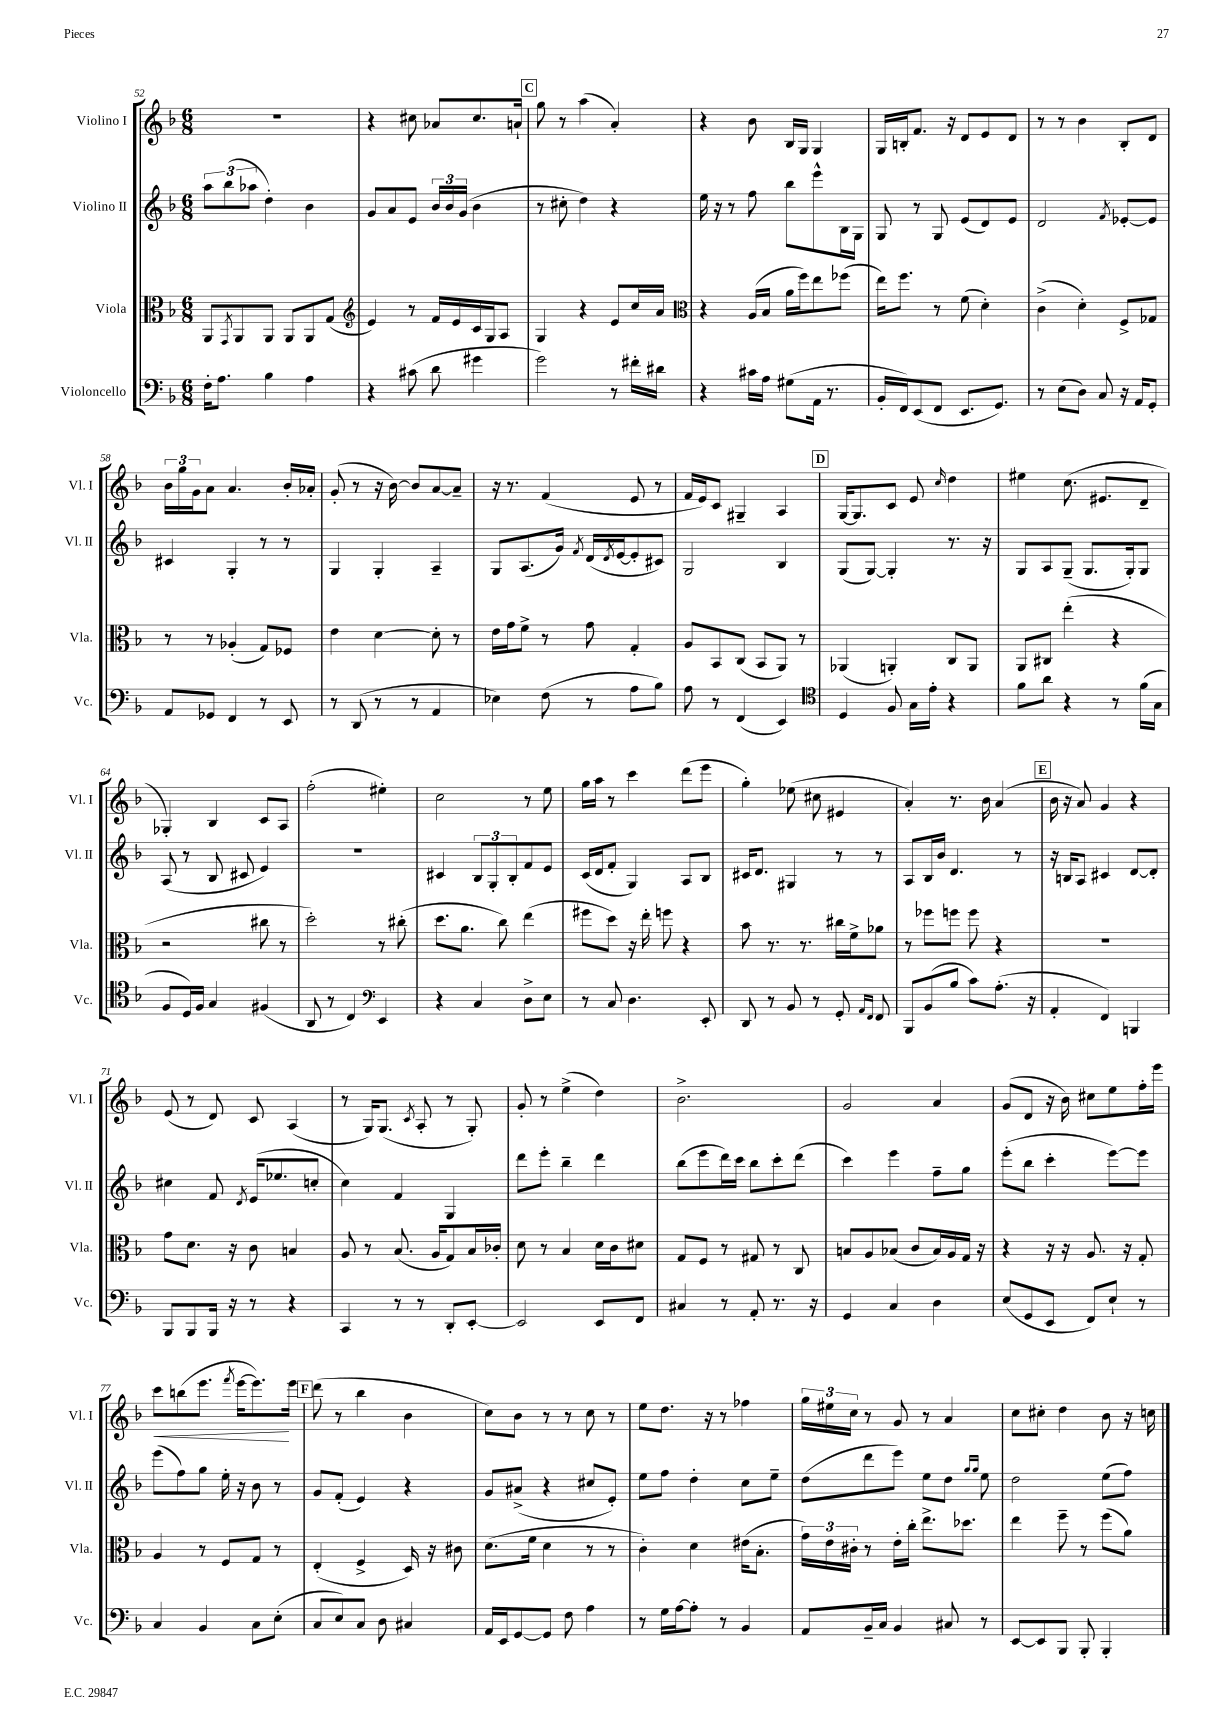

**kern	**kern	**kern	**kern
*staff4	*staff3	*staff2	*staff1
*clefF4	*clefC3	*clefG2	*clefG2
*k[b-]	*k[b-]	*k[b-]	*k[b-]
*M6/8	*M6/8	*M6/8	*M6/8
16F'	8AA	12aa	2.r
8.A	.	.	.
.	.	(12bb-	.
.	8qGG	.	.
.	8AA	.	.
.	.	12aa-	.
4B-	8AA	4dd')	.
.	8AA	.	.
4A	8AA	4b-	.
.	(8G	.	.
=	=	=	=
*	*clefG2	*	*
4r	4e)	8g	4r
.	.	8a	.
(8c#	8r	8e	8cc#
8d	16f	24b-	8a-
.	.	24b-	.
.	16e	.	.
.	.	(24g	.
4g#	16c	4b-	8.cc#
.	16G	.	.
.	8A	.	.
.	.	.	16a`
=	=	=	=
2g)	4G	8r	8gg
.	.	8cc#'	8r
.	4r	4dd)	(4aa
8r	8e	4r	4a')
16f#'	16cc	.	.
16d#	16a	.	.
=	=	=	=
*	*clefC3	*	*
4r	4r	16ee	4r
.	.	16r	.
.	.	8r	.
16c#	(16A	8ff	8b-
16A	16B-	.	.
(8G#	16a	8bb-	16B-
.	16ff)	.	16G
16AA	8ee	8eee^^	4G
8.r	.	.	.
.	(8ff-	16B-	.
.	.	16G	.
=	=	=	=
16BB-'	16ee)	8G	16G
16FF)	8.ff	.	16B'
(8EE	.	8r	8.f
8FF	8r	8G	.
.	.	.	16r
8.EE	(8f	(8e	8d
.	4d')	8d)	8e
8.GG)	.	.	.
.	.	8e	8d
=	=	=	=
8r	(4c^	2d	8r
(8E	.	.	8r
8D)	4d')	.	4b-
8C	.	.	.
.	.	8qf	.
16r	8F^	[8e-'	8B-'
16AA	.	.	.
8GG'	8G-	8e-]	8d
=	=	=	=
8AA	8r	4c#	24b-
.	.	.	24gg
.	.	.	24g
8GG-	8r	.	8a
4FF	(4A-'	4G'	4.a
8r	8G)	8r	.
8EE	8F-	8r	16b-'
.	.	.	16a-'
=	=	=	=
8r	4e	4G	(8g'
(8DD	.	.	8r
8r	[4d	4G'	16r
.	.	.	[16b-)
8r	.	.	8b-]
4AA	8d']	4A~	[8a
.	8r	.	8a~]
=	=	=	=
4E-)	16e	8G	16r
.	16g	.	8.r
.	8f^	(8.A	.
(8F	8r	.	(4f
.	.	16g)	.
.	.	8qf	.
8r	8g	(16d	.
.	.	8qd	.
.	.	[16e	.
8A	4G'	8e']	8e
8B-)	.	8c#)	8r
=	=	=	=
8A	8A	2G	16f
.	.	.	16e)
8r	8BB-	.	8c
(4FF	(8C	.	4G#~
.	8BB-	.	.
4EE)	8AA)	4B-	4A
.	8r	.	.
=	=	=	=
*clefC4	*	*	*
4D	(4AA-	(8G	[16G
.	.	.	8.G]
.	.	[8G)	.
8F	4AA')	4G']	8c
16G	.	.	8e
16e'	.	.	.
.	.	.	16qqcc
4r	8C	8.r	4dd
.	8AA	.	.
.	.	16r	.
=	=	=	=
8f	8AA	8G	4ee#
8a	8C#	8A	.
4r	(4ee'	(8G~	(8.cc
.	.	8.G	.
.	.	.	8.e#
8r	4r	.	.
.	.	16G')	.
(16f	.	8G	8d~
16G	.	.	.
=	=	=	=
8F	2r	(8A	4G-')
16D)	.	8r	.
16F	.	.	.
4G	.	8B-	4B-
.	.	8c#	.
(4F#	8cc#	4e)	8c
.	8r	.	8A
=	=	=	=
8AA	2dd')	2.r	(2ff'
8r	.	.	.
4C)	.	.	.
*clefF4	*	*	*
4EE	8r	.	4ee#')
.	(8cc#'	.	.
=	=	=	=
4r	8.dd	4c#	2cc
.	8.a	.	.
4C	.	12B-	.
.	.	12G'	.
.	8cc)	.	.
.	.	12B-'	.
8D^	(4ee	8f	8r
8E	.	8e	8ee
=	=	=	=
8r	8ff#	(16c	16gg
.	.	16d	16aa
8C	8dd)	8f'	8r
4.D	16r	4G)	4ccc
.	16ee'	.	.
.	8ff	.	.
.	4r	8A	(8ddd
8EE'	.	8B-	8eee
=	=	=	=
8DD	8b-	16c#	4gg')
.	.	8.d	.
8r	8.r	.	.
8BB-	.	4G#	(8ee-
.	8.r	.	.
8r	.	.	8cc#
8GG'	16cc#	8r	4e#
.	16f^	.	.
16qqAA	.	.	.
16qqFF	.	.	.
8FF	8a-	8r	.
=	=	=	=
8BBB-	8r	8A	4a')
(8BB-	8ff-	16B-	.
.	.	16b-	.
8B-	8ff	4.d	8.r
8c)	8ff	.	.
.	.	.	16b-
(8.A'	4r	.	(4a
.	.	8r	.
16r	.	.	.
=	=	=	=
4AA'	2.r	16r	16b-
.	.	16B	16r
.	.	8A	8a)
4FF)	.	4c#	4g
4BBB	.	[8d	4r
.	.	8d']	.
=	=	=	=
8BBB-	8g	4cc#	(8e
8BBB-	8.d	.	8r
16BBB-	.	8f	8d)
16r	16r	.	.
.	.	8qd	.
8r	8c	(16e	8c
.	.	8.ee-	.
4r	4B	.	(4A
.	.	8cc'	.
=	=	=	=
4CC	8A	4cc)	8r
.	8r	.	16G)
.	.	.	(8.G
8r	(8.B-	4f	.
.	.	.	8qc
8r	.	.	8A'
.	16A	.	.
8DD'	8G)	4G	8r
[8EE'	16B-	.	8G')
.	16c-'	.	.
=	=	=	=
2EE]	8d	8ddd	8g'
.	8r	8eee'	8r
.	4B-	4bb-~	(4ee^
8EE	16d	4ddd	4dd)
.	16c	.	.
8FF	8d#	.	.
=	=	=	=
4C#	8G	(8bb-	2.b-^
.	8F	8eee	.
8r	8r	16ddd)	.
.	.	16ccc	.
8AA'	8G#	8bb-	.
8.r	8r	8ccc'	.
.	8C	(8ddd	.
16r	.	.	.
=	=	=	=
4GG	8B	4ccc)	2g
.	8A	.	.
4C	(8B-	4eee	.
.	8c	.	.
4D	16B-)	8ff~	4a
.	16A	.	.
.	16G	8gg	.
.	16r	.	.
=	=	=	=
(8E	4r	(8eee'	(8g
8GG	.	8bb-	8d
8EE	16r	4ccc'	16r
.	16r	.	16b-)
8FF)	8.A	.	8cc#
8E`	.	[8eee)	8ee
.	16r	.	.
8r	8G'	8eee]	16ff'
.	.	.	16eee
=	=	=	=
4C	4A	(8eee	8ccc
.	.	8ff)	(8bb
4BB-	8r	8gg	8.eee
.	8F	16ee'	.
.	.	.	8qfff
.	.	16r	[16eee
8C	8G	8b-	8.eee])
(8E'	8r	8r	.
.	.	.	16eee
=	=	=	=
8C	(4E'	8g	(8ddd
8E)	.	(8f'	8r
8C	4F^	4e)	4bb-
8D	.	.	.
4C#	16D)	4r	4b-
.	16r	.	.
.	8c#	.	.
=	=	=	=
16AA	(8.d	8g	8cc)
16EE	.	.	.
[8GG	.	(8a#^	8b-
.	16f	.	.
8GG]	4d	4r	8r
8F	.	.	8r
4A	8r	8cc#	8cc
.	8r	8e')	8r
=	=	=	=
8r	4c')	8ee	8ee
16G	.	8ff	8.dd
[16A	.	.	.
8A']	4d	4dd'	.
.	.	.	16r
8r	.	.	8r
4BB-	(16e#	8cc	4ff-
.	8.B-'	.	.
.	.	8ee~	.
=	=	=	=
8AA	24g)	(8dd	24gg
.	24e	.	24ee#
.	24c#'	.	24cc
16BB-~	8r	8ddd	8r
16C	.	.	.
4BB-	16e'	8eee)	8g
.	16cc'	.	.
.	8.ee^	8ee	8r
8C#	.	8dd	4a
.	8.dd-	.	.
.	.	16qqgg	.
.	.	16qqgg	.
8r	.	8ee	.
=	=	=	=
[8EE	4ee	2dd	8cc
8EE]	.	.	8cc#'
8BBB-	8ff~	.	4dd
8BBB-'	8r	.	.
4BBB-'	(8ff	(8ee	8b-
.	8a)	8ff)	16r
.	.	.	16cc
==	==	==	==
*-	*-	*-	*-
